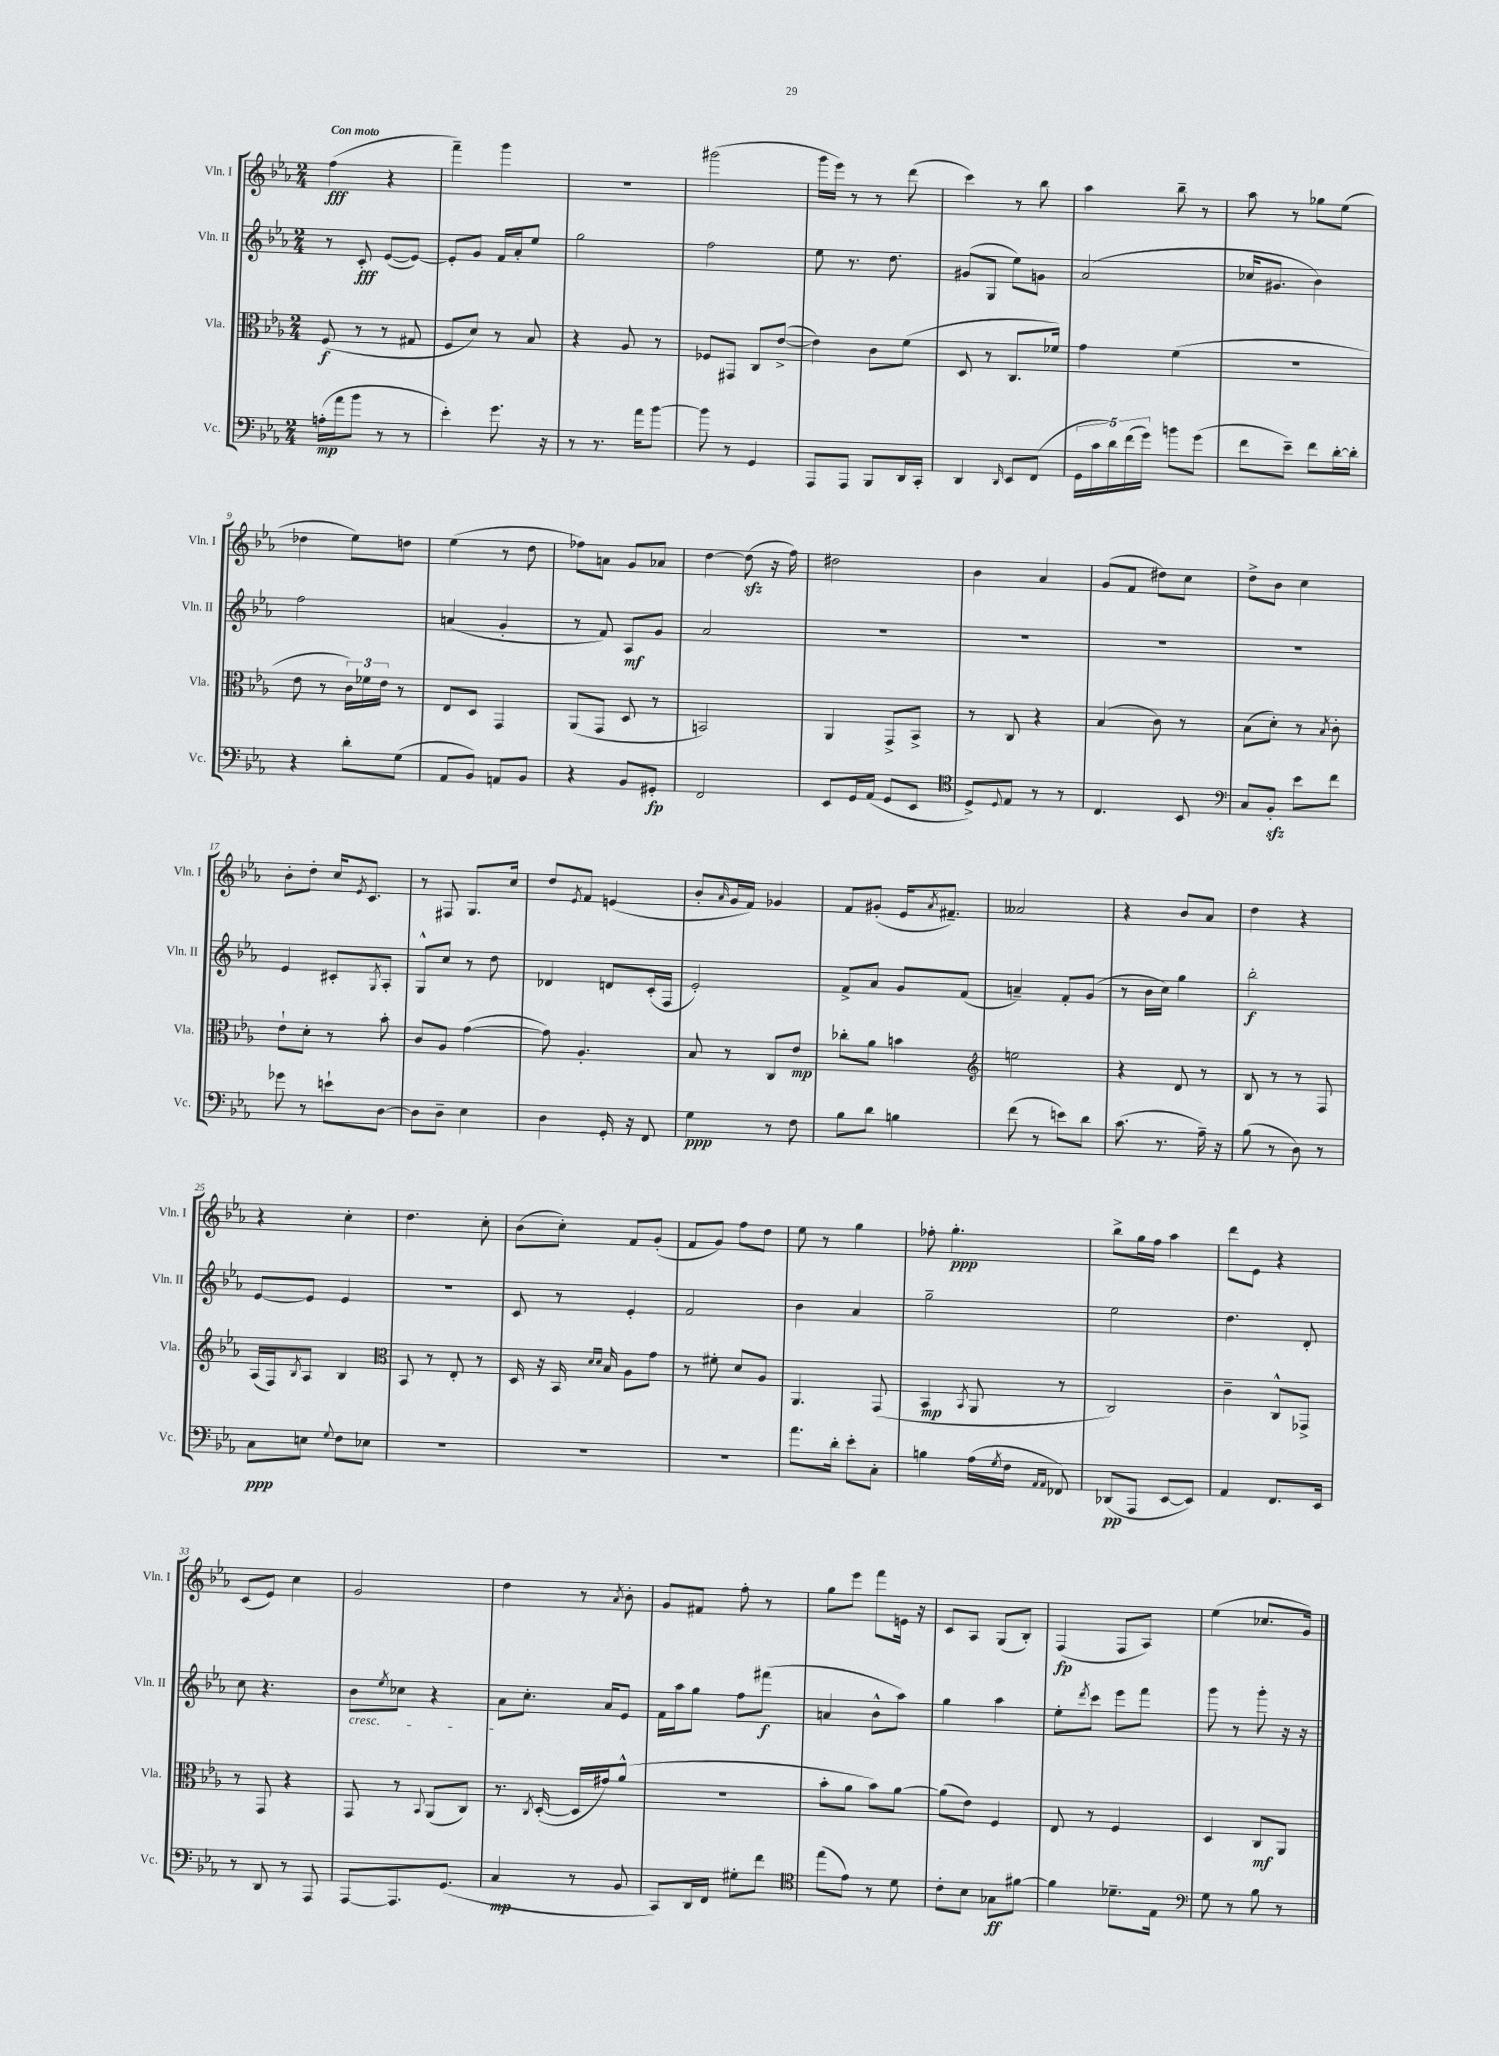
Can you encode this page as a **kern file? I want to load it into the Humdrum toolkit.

**kern	**kern	**kern	**kern
*staff4	*staff3	*staff2	*staff1
*clefF4	*clefC3	*clefG2	*clefG2
*k[b-e-a-]	*k[b-e-a-]	*k[b-e-a-]	*k[b-e-a-]
*M2/4	*M2/4	*M2/4	*M2/4
(16A'	(8F	8r	(4ff
16a-	.	.	.
8b-	8r	8c'	.
8r	8r	([8e-	4r
8r	8G#	8e-_)	.
=	=	=	=
4e-')	8F	8e-']	4fff~)
.	8d)	8g	.
8.g	8r	16f	4ggg
.	.	16a-'	.
.	8B-	8ee-	.
16r	.	.	.
=	=	=	=
8r	4r	2gg	2r
8.r	.	.	.
.	8A-	.	.
16a-	.	.	.
[8b-	8r	.	.
=	=	=	=
8b-]	8F-	2ff	(2ggg#
8r	8GG#	.	.
4GG	8C	.	.
.	([8e-^	.	.
=	=	=	=
8AAA-	4e-])	8ee-	16ggg
.	.	.	16eee-)
8AAA-	.	8.r	8r
8BBB-	8c	.	8r
.	.	8.dd	.
16DD	(8f	.	(8ddd
16CC'	.	.	.
=	=	=	=
4DD	8D	(8g#	4ccc)
.	8r	8G	.
16qqDD	.	.	.
8EE-	8.C	8ee-)	8r
(8FF	.	8g	8bb-
.	16f-)	.	.
=	=	=	=
20GG	4g	(2a-	4aa-
20c	.	.	.
20d)	.	.	.
(20f	.	.	.
20g)	.	.	.
8b	(4f	.	8bb-~
(8g	.	.	8r
=	=	=	=
8f	2r	16cc-	8aa-
.	.	8.g#	.
8e-~)	.	.	8r
8f	.	4b-)	8gg-
[16d'	.	.	(8ee-
16d']	.	.	.
=	=	=	=
4r	8e-	2ff	4dd-
.	8r	.	.
8d'	24c)	.	8ee-)
.	24f-	.	.
.	24e-	.	.
(8G	8r	.	8dd
=	=	=	=
8AA-	8E-	(4a	(4ee-
8BB-)	8D	.	.
8AA	4GG	4g'	8r
8BB-	.	.	8dd
=	=	=	=
4r	(8AA-	8r	8ff-)
.	8GG	8f)	8a
8BB-	8D	8A-	8g
8GG#'	8r	8g	8a-
=	=	=	=
2FF	2BB)	2a-	[4dd
.	.	.	(8dd]
.	.	.	16r
.	.	.	16ff)
=	=	=	=
8EE-	4AA-	2r	2dd#
16GG	.	.	.
(16AA-	.	.	.
8GG	8GG^	.	.
8EE-	8BB-^	.	.
=	=	=	=
*clefC4	*	*	*
8D^)	8r	2r	4b-
8qqD	.	.	.
8E-	8C	.	.
8r	4r	.	4a-
8r	.	.	.
=	=	=	=
4.C	(4B-	2r	(8g
.	.	.	8f
.	8c)	.	8dd#)
8BB-	8r	.	8cc
=	=	=	=
*clefF4	*	*	*
8C	(8B-	2r	8dd^
8BB-'	8d')	.	8b-
8e-	8r	.	4cc
.	8qB-	.	.
8f	8c'	.	.
=	=	=	=
8g-	8e-`	4e-	8b-'
8r	8d'	.	8dd'
8e`	8r	8c#'	16cc
.	.	.	8qe-
.	.	.	8.c
.	.	8qG	.
[8D	8b-'	8A-'	.
=	=	=	=
8D]	8c	8G^^	8r
8D~	8A-	8cc	8F#
4E-	([4g	8r	8.G
.	.	8dd	.
.	.	.	16cc
=	=	=	=
4D	8g])	4d-	8dd
.	.	.	8qe-
.	4.A-'	.	8f
16GG'	.	8d	(4e
16r	.	.	.
8FF	.	(16c'	.
.	.	16F	.
=	=	=	=
4G	8B-	2e-')	8b-'
.	.	.	16qqa-
.	8r	.	16g
.	.	.	16f)
8r	8C	.	4g-
8F	8e-	.	.
=	=	=	=
8B-	8cc-'	8f^	8f
8d	8a-	8a-	(8g#'
4B	4b	8g	16e-
.	.	.	8qa-
.	.	.	8.f#~)
.	.	(8f	.
=	=	=	=
*	*clefG2	*	*
(8f	2ee	4a~)	2a--
8r	.	.	.
8e)	.	8f'	.
8d	.	(8g	.
=	=	=	=
(8.c	4r	8r	4r
.	.	16b-	.
8.r	.	16cc)	.
.	8d	4gg	8b-
16A-~)	8r	.	8a-
16r	.	.	.
=	=	=	=
(8B-	8B-	2bb-'	4dd
8r	8r	.	.
8D)	8r	.	4r
8r	8F	.	.
=	=	=	=
8C	(16A-	[8e-	4r
.	16F)	.	.
.	8qB-	.	.
8E	8A-	8e-]	.
8qqG	.	.	.
8F	4B-	4e-	4cc'
8E-	.	.	.
=	=	=	=
*	*clefC3	*	*
2r	8BB-	2r	4.dd
.	8r	.	.
.	8E-'	.	.
.	8r	.	8cc'
=	=	=	=
2r	16D	8c	(8b-
.	16r	.	.
.	16BB-	8r	8cc')
.	16qqd	.	.
.	16qqd	.	.
.	16B-	.	.
.	8A-	4e-'	8f
.	8g	.	(8g'
=	=	=	=
2r	8r	2f	8f
.	8f#'	.	8g)
.	8d	.	8ff
.	8A-	.	8dd
=	=	=	=
8.a-	4.AA-	4b-	8ee-
.	.	.	8r
16d'	.	.	.
8e-'	.	4a-	4gg
8C'	(8GG	.	.
=	=	=	=
4B	4BB-	2gg~	8ff-'
.	.	.	4.gg'
.	8qBB-	.	.
(16A-	8AA-	.	.
8qG	.	.	.
16F	.	.	.
16qqAA-	.	.	.
16qqAA-	.	.	.
8FF-)	8r	.	.
=	=	=	=
(8DD-	2C)	2ee-	8bb-^
8AAA-	.	.	16gg
.	.	.	16ff
[8EE-	.	.	4aa-
8EE-])	.	.	.
=	=	=	=
4AA-	4c~	4.dd	8ddd
.	.	.	8e-
8.FF	8C^^	.	4r
.	8GG-^	8d'	.
16EE-	.	.	.
=	=	=	=
8r	8r	8cc	(8c
8DD	8GG	4.r	8e-)
8r	4r	.	4cc
8AAA-	.	.	.
=	=	=	=
[8AAA-	8GG	8b-	2g
.	.	8qee-	.
8.AAA-]	8r	8cc-	.
.	8qqBB-	.	.
.	(8AA-	4r	.
(8.GG	.	.	.
.	8C)	.	.
=	=	=	=
4C	8.r	8a-	4dd
.	.	8.cc'	.
.	8qC	.	.
.	([16D'	.	.
8r	16D]	.	8r
.	16g#)	16a-	.
.	.	.	8qa-
8BB-	(8a-^^	8e-	8b-'
=	=	=	=
8CC)	2r	16f	8g
.	.	16aa-	.
16DD	.	8gg	8f#
16FF	.	.	.
8G#'	.	8ff	8ff'
8f	.	(8fff#	8r
=	=	=	=
*clefC4	*	*	*
(8ee-	8b-'	4a	8gg
8e-)	8a-	.	8eee-
8r	8b-)	8b-^^	8fff
8d	[8a-	8aa-)	16e
.	.	.	16r
=	=	=	=
8c'	(8a-]	4gg	8c
8B-	8e-)	.	8A-
8G-	4F	4aa-	(8G
[8f#	.	.	8B-')
=	=	=	=
4f#]	8E-	8ee-'	(4F
.	.	8qddd	.
.	8r	8ccc	.
8.d-~	4F	8eee-	8F
.	.	8fff	8A-)
16E-	.	.	.
=	=	=	=
*clefF4	*	*	*
8G	4D	8ggg	(4ee-
8r	.	8r	.
8B-	8C	8ggg'	8.cc-
8r	8AA-	16r	.
.	.	16r	16g)
==	==	==	==
*-	*-	*-	*-
